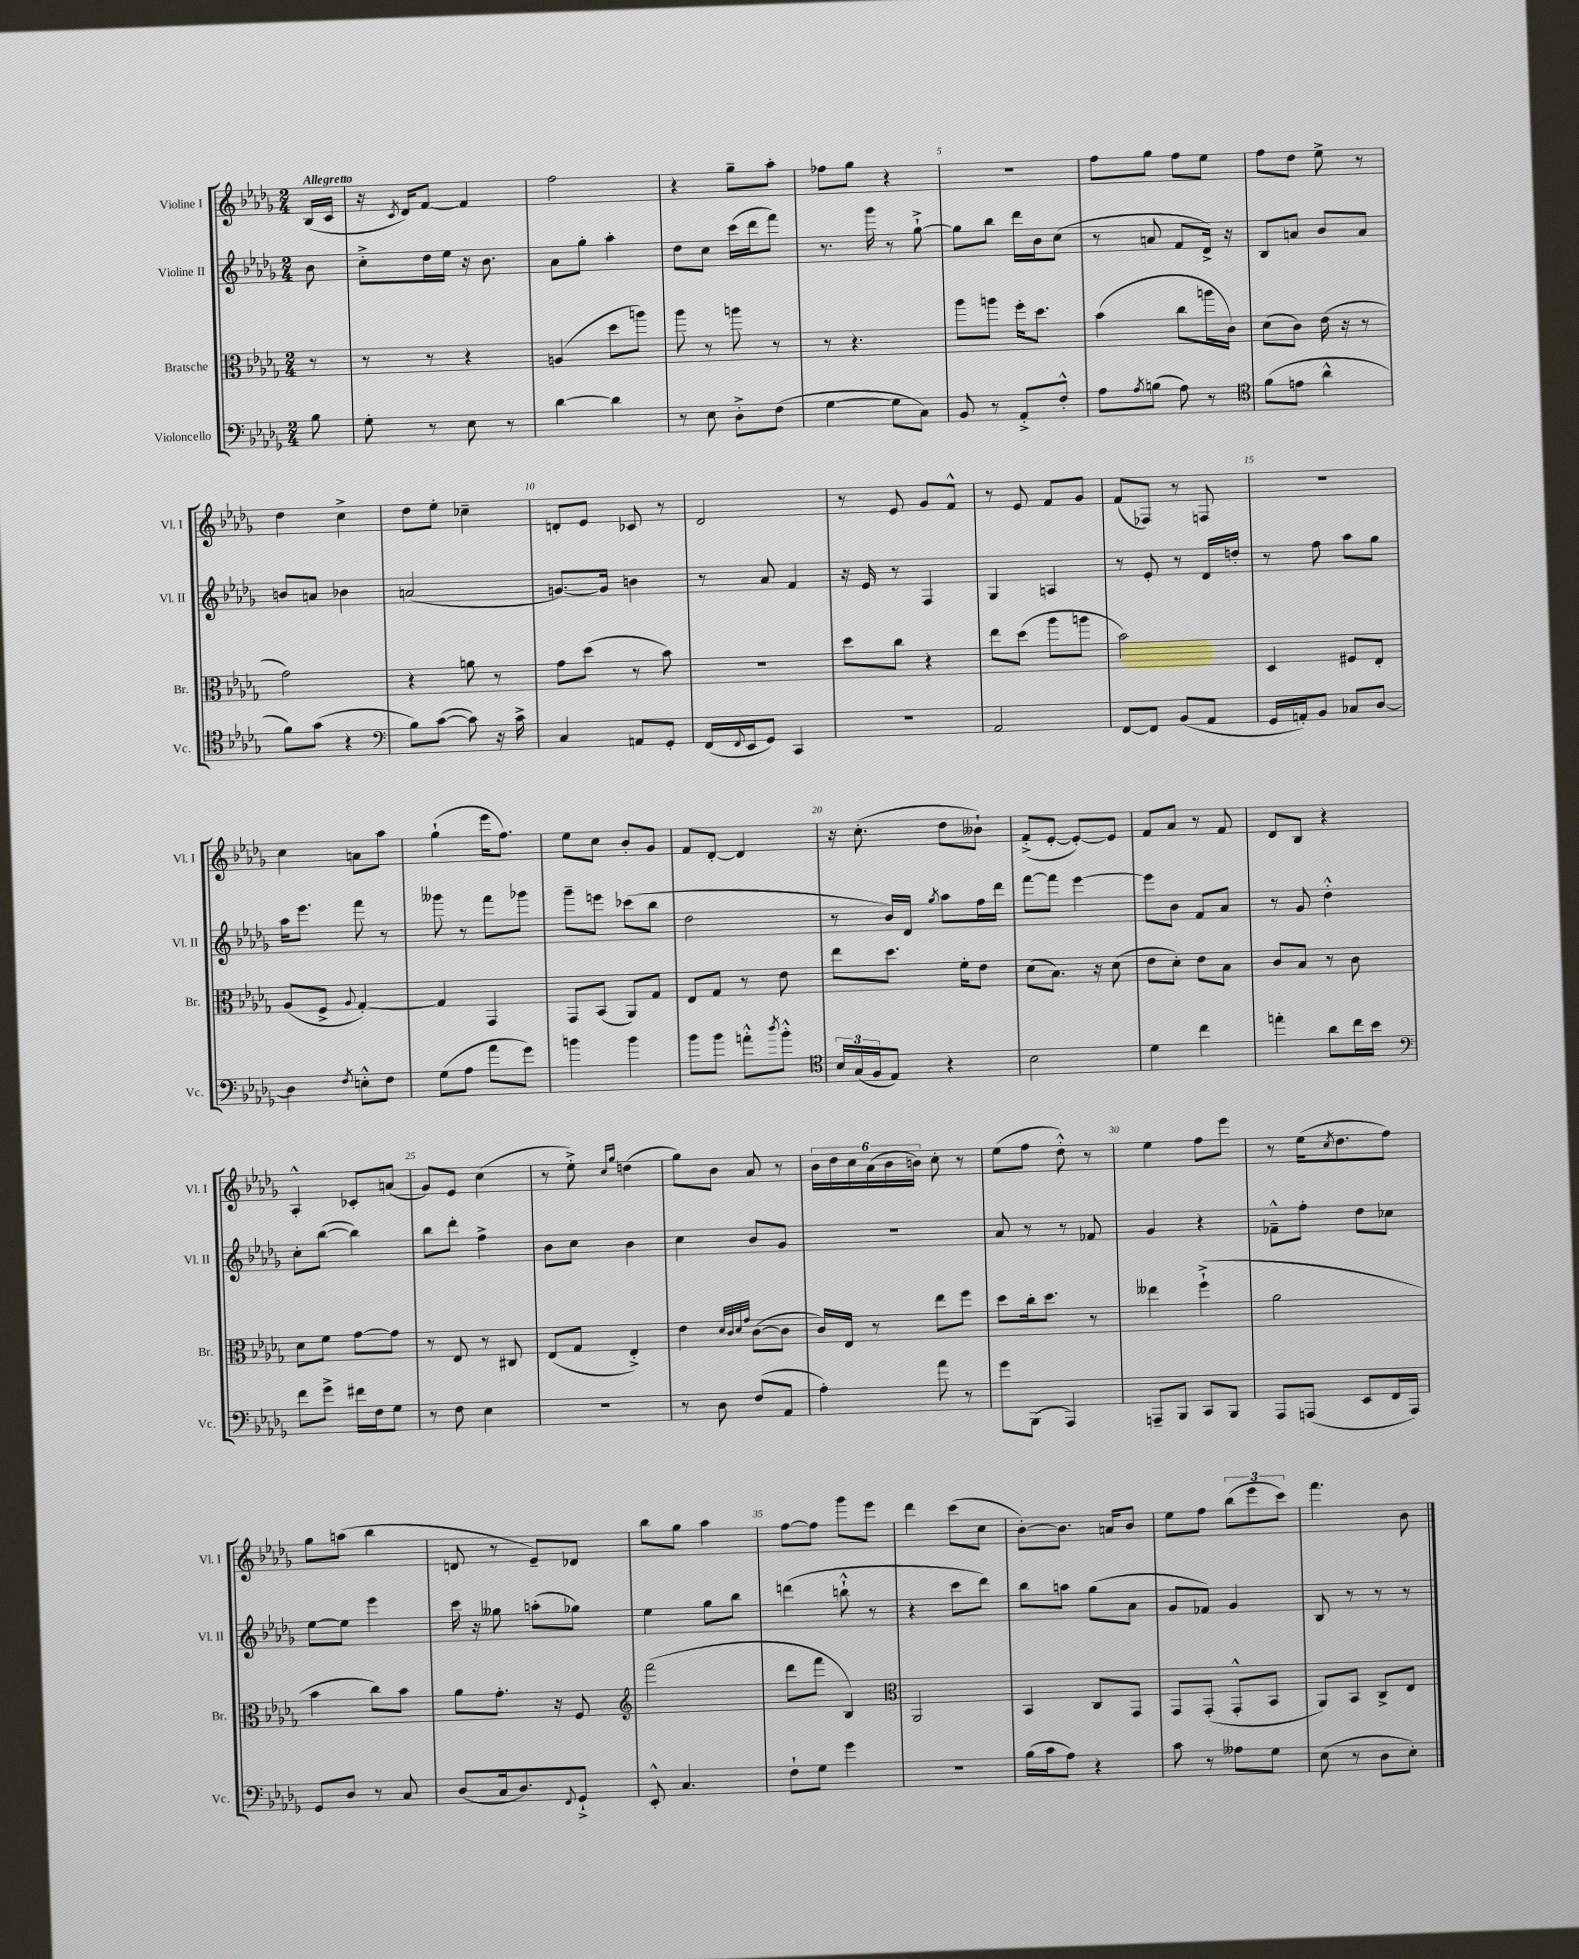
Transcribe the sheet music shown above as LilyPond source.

<<
\new StaffGroup <<
\new Staff = "s0" \with { instrumentName = "Violine I" shortInstrumentName = "Vl. I" } {
    \clef treble \key des \major \numericTimeSignature \time 2/4 \partial 8 \tempo "Allegretto"
    bes16( c'16 |
    r16 \acciaccatura { c'8 } des'16) f'8~ f'4 |
    f''2 |
    r4 ges''8-- aes''8-. |
    fes''8 ges''8 r4 |
    R2 |
    f''8 ges''8 f''8 ees''8 |
    f''8 des''8 ees''8-> r8 |
    des''4 c''4-> |
    des''8 ees''8-. ces''4-- |
    d'8-. ees'8 ces'8 r8 |
    des'2 |
    r8 ees'8 ges'8 f'8-^ |
    r8 ees'8 f'8 ges'8 |
    f'8( fes8) r8 f8 |
    R2 |
    c''4 a'8 aes''8 |
    ges''4-!( ees'''16 f''8.) |
    ees''8 c''8 bes'8-. ges'8 |
    f'8 des'8~-. des'4 |
    r16 c''8.-.( des''8 beses'8-!) |
    f'8-.->( ees'8~-. ees'8~-.) ees'8 |
    f'8 aes'8 r8 f'8 |
    des'8 bes8 r4 |
    aes4-.-^ ces'8-. a'8( |
    ges'8) ees'8 c''4( |
    r8 ees''8-.->) \grace { c''16 ges''16 } d''4( |
    ges''8) bes'8 aes'8 r8 |
    \tuplet 6/4 { bes'16 des''16 c''16 aes'16( bes'16 b'16) } c''8-. r8 |
    ees''8( f''8 des''8-.-^) r8 |
    ees''4 f''8 ees'''8 |
    r8 ees''16( \acciaccatura { c''8 } des''8. f''8) |
    ges''8 a''8( bes''4 |
    d'8 r8 ees'8--) des'8 |
    bes''8 ges''8 aes''4 |
    f''8~ f''8 ges'''8 ees'''8 |
    des'''4 c'''8( c''8 |
    bes'8~-.) bes'8. a'16 bes'8 |
    ees''8 f''8 \tuplet 3/2 { bes''8( ees'''8 c'''8) } |
    f'''4. bes'8 \bar "|." |
}
\new Staff = "s1" \with { instrumentName = "Violine II" shortInstrumentName = "Vl. II" } {
    \clef treble \key des \major \numericTimeSignature \time 2/4 \partial 8
    bes'8 |
    c''8-.-> des''16 ees''16 r16 bes'8. |
    aes'8 ges''8-. aes''4-. |
    des''8 c''8 c'''16( des'''16 f'''8) |
    r8. ges'''16 r8 ges''8~-!-> |
    ges''8 bes''8 des'''16 bes'16 c''8( |
    r8 a'8 f'8 des'16->) r16 |
    bes8 a'8 bes'8 a'8 |
    b'8 a'8 bes'4 |
    a'2( |
    g'8.~) g'16 b'4 |
    r8 aes'8 f'4 |
    r16 ees'16 r8 f4 |
    ges4 a4 |
    r8 ees'8-. r8 des'16 d''16-. |
    r8 f''8 aes''8 ges''8 |
    aes''16 ees'''8. f'''8 r8 |
    geses'''8 r8 f'''8 ges'''8 |
    ges'''8-- e'''8 ces'''8( bes''8 |
    des''2 |
    r8 bes'16) des'16 \acciaccatura { ges''8 } aes''8 f''16 des'''16 |
    f'''8~ f'''8 ees'''4~ |
    ees'''8 bes'8 f'8 aes'8 |
    r8 ges'8 des''4-.-^ |
    c''8-. bes''8~( bes''4) |
    bes''8 des'''8-. f''4-> |
    bes'8 c''8 bes'4 |
    c''4 bes'8 ges'8 |
    R2 |
    aes'8 r8 r8 fes'8 |
    ges'4 r4 |
    fes'8---^ f''8-. des''8 ces''8 |
    ees''8~ ees''8 ees'''4 |
    c'''16 r16 geses''8 a''8-.( ges''8) |
    ees''4 ges''8 bes''8 |
    d'''4( b''8-!-^ r8 |
    r4 c'''8 des'''8) |
    bes''8 a''8 ges''8( aes'8 |
    ges'8 fes'8) ges'4 |
    bes8 r8 r8 r8 \bar "|." |
}
\new Staff = "s2" \with { instrumentName = "Bratsche" shortInstrumentName = "Br." } {
    \clef alto \key des \major \numericTimeSignature \time 2/4 \partial 8
    r8 |
    r8 r8 r4 |
    a4( des''8 a''8) |
    aes''8 r8 a''8 r8 |
    r8 r4. |
    aes''8 a''8 f''16-. des''8. |
    bes'4( c''8 a''16 c'16) |
    des'8( c'8) ees'16( r16 r8 |
    ges'2) |
    r4 a'8 r8 |
    ges'8 des''8( r8 bes'8) |
    r2 |
    des''8 c''8 r4 |
    ees''8 des''8( aes''8 a''8 |
    bes'2) |
    des4 fis8 ees8-. |
    aes8( f8-> \appoggiatura { aes8 } ges4~-.) |
    ges4 ges,4 |
    ges,8 bes,8( aes,8) ges8 |
    ees8 ges8 r8 ees'8 |
    ees''8 des''8. f'16-. ees'8 |
    des'8( bes8.) r16 des'8( |
    ees'8 des'8-.) ees'8 bes8 |
    c'8 bes8 r8 c'8 |
    des'8 f'8 ges'8~ ges'8 |
    r8 ees8 r8 cis8 |
    ees8( ges8 ees4-.->) |
    ees'4 \grace { des'32 c'32 des'32 ges'32 } c'8~( c'8 |
    c'16) ees16 r8 ees''8 f''8 |
    des''8 c''16-. des''8. r8 |
    eeses''4 f''4-!->( |
    aes'2 |
    bes'4 c''8) bes'8 |
    aes'8 ges'8.-. r16 f8 |
    \clef treble f'''2( |
    des'''8 f'''8 bes4) |
    \clef alto aes,2 |
    bes,4 c8 ges,8 |
    ges,8 ges,8-.( ges,8-.-^ bes,8 |
    aes,8) bes,8 c8-> ees8 \bar "|." |
}
\new Staff = "s3" \with { instrumentName = "Violoncello" shortInstrumentName = "Vc." } {
    \clef bass \key des \major \numericTimeSignature \time 2/4 \partial 8
    bes8 |
    ges8-. r8 ees8 r8 |
    des'4~ des'4 |
    r8 ees8 des8-.-> f8( |
    ges4~ ges8 c8) |
    bes,8 r8 aes,8-.-> f8-.-^ |
    aes8 \acciaccatura { aes8 } b8( aes8) r8 |
    \clef tenor f'8( e'8 aes'4-^ |
    f'8) ges'8( r4 |
    \clef bass bes8) c'8~( c'8) r16 c'16-> |
    c4 a,8 ges,8-. |
    f,16( \appoggiatura { f,8 } ees,16 ges,8) c,4 |
    R2 |
    aes,2 |
    f,8~ f,8 bes,8( aes,8 |
    ges,16 a,16-.) bes,8 ces8 des8~ |
    des4 \acciaccatura { f8 } e8-.-^ f8 |
    ges8( aes8 aes'8 ges'8) |
    b'4 b'4 |
    bes'8 bes'8 a'8-.-^ \acciaccatura { des''8 } bes'8-.-^ |
    \clef tenor \tuplet 3/2 { bes16 ges16( f16 } ees8) r4 |
    bes2 |
    des'4 c''4 |
    e''4-. aes'8 c''16 bes'16 |
    \clef bass f'8 ges'8-> fis'16 f16 ges8 |
    r8 f8 ees4 |
    R2 |
    r8 des8 f8( aes,8 |
    aes4-.) aes'8 r8 |
    ges'8 bes,,8( aes,,4) |
    a,,8-- bes,,8 c,8 bes,,8 |
    aes,,8 a,,8( ees,8 f,16 a,,16) |
    ges,8 des8 r8 c8 |
    des8( c16 des8.) \appoggiatura { f,8 } ges,8-!-> |
    ees,8-.-^ c4. |
    f8-! ges8 ges'4 |
    R2 |
    bes16( c'16 aes8) r4 |
    c'8 r8 aeses8 ges8 |
    ees8( r8 des8 ees8-.) \bar "|." |
}
>>
>>
\layout { \context { \Score \override BarNumber.break-visibility = ##(#f #t #t) barNumberVisibility = #(every-nth-bar-number-visible 5) } }
